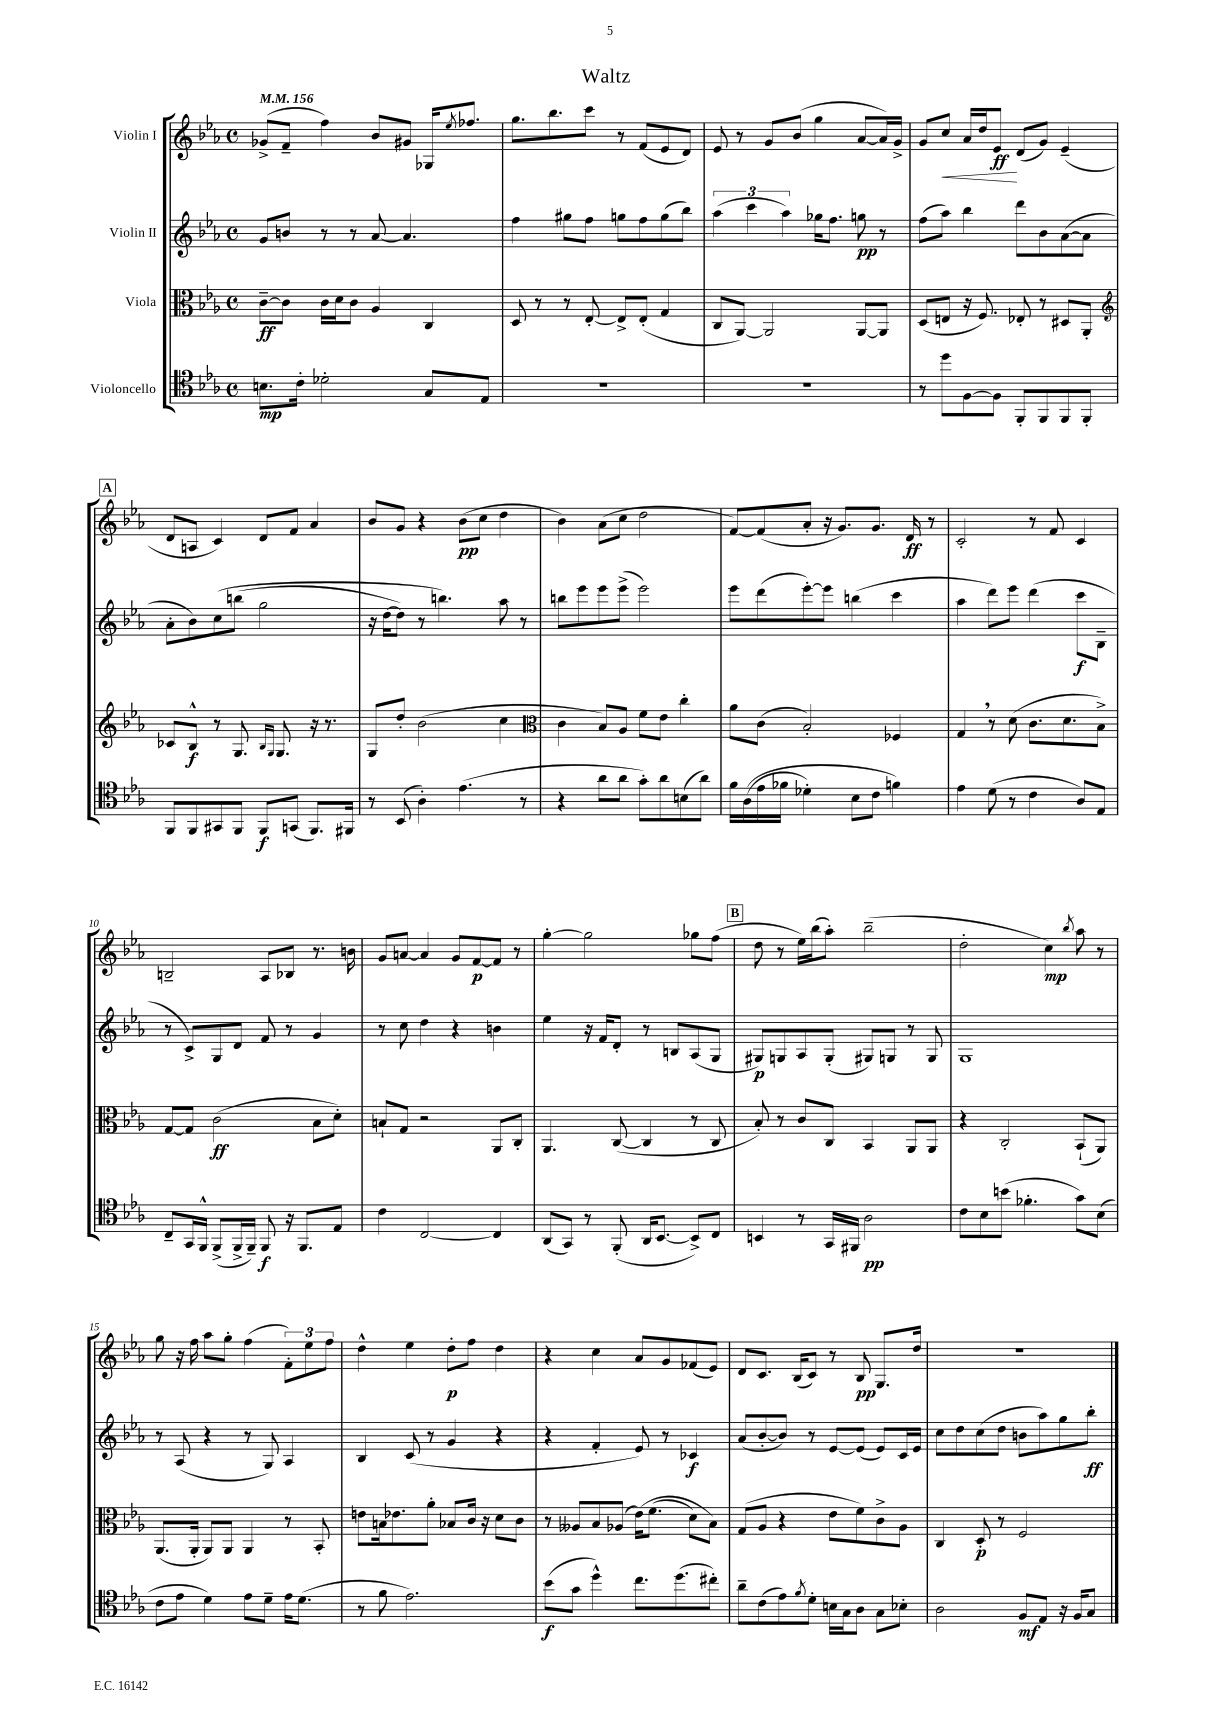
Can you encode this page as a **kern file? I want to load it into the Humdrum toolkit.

**kern	**dynam	**kern	**dynam	**kern	**dynam	**kern	**dynam
*part4	*part4	*part3	*part3	*part2	*part2	*part1	*part1
*staff4	*staff4	*staff3	*staff3	*staff2	*staff2	*staff1	*staff1
*I"Violoncello	*	*I"Viola	*	*I"Violin II	*	*I"Violin I	*
*clefC4	*	*clefC3	*	*clefG2	*	*clefG2	*
*k[b-e-a-]	*	*k[b-e-a-]	*	*k[b-e-a-]	*	*k[b-e-a-]	*
*M4/4	*	*M4/4	*	*M4/4	*	*M4/4	*
*met(c)	*	*met(c)	*	*met(c)	*	*met(c)	*
*MM156	*	*MM156	*	*MM156	*	*MM156	*
=1	=1	=1	=1	=1	=1	=1	=1
8.Bn\L	mp	[8c~\L	ff	8g/L	.	(8g-X^/L	.
.	.	8c\J]	.	8bn/J	.	8f~/J	.
16c'\Jk	.	.	.	.	.	.	.
2d-X'\	.	16c\LL	.	8r	.	4ff\)	.
.	.	16d\J	.	.	.	.	.
.	.	8c\J	.	8r	.	.	.
.	.	4A-/	.	[8a-/	.	8b-/L	.
.	.	.	.	4.a-/]	.	8g#X/J	.
8G/L	.	4C/	.	.	.	16G-X/KL	.
.	.	.	.	.	.	8qee-/	.
.	.	.	.	.	.	8.ff-X/J	.
8E-/J	.	.	.	.	.	.	.
=2	=2	=2	=2	=2	=2	=2	=2
1r	.	8D/	.	4ff\	.	8.gg\L	.
.	.	8r	.	.	.	.	.
.	.	.	.	.	.	8.bb-\	.
.	.	8r	.	8gg#X\L	.	.	.
.	.	[8E-'/	.	8ff\J	.	8ccc\J	.
.	.	8E-^/L]	.	8ggn\L	.	8r	.
.	.	(8E-'/J	.	8ff\	.	(8f/L	.
.	.	4G/	.	(8gg\	.	8e-/	.
.	.	.	.	8bb-\J)	.	8d/J)	.
=3	=3	=3	=3	=3	=3	=3	=3
1r	.	8C/L	.	(6aa-\	.	8e-/	.
.	.	[8AA-/J)	.	.	.	8r	.
.	.	.	.	6ccc\	.	.	.
.	.	2AA-/]	.	.	.	8g/L	.
.	.	.	.	6aa-\)	.	.	.
.	.	.	.	.	.	(8b-/J	.
.	.	.	.	16gg-X\KL	.	4gg\	.
.	.	.	.	8.ff\J	.	.	.
.	.	[8AA-/L	.	8ggn\	pp	[8a-/L	.
.	.	8AA-/J]	.	8r	.	16a-/L])	.
.	.	.	.	.	.	16g^/JJ	.
=4	=4	=4	=4	=4	=4	=4	=4
8r	.	(8D/L	.	(8ff\L	.	8g/L	.
!	!	!	!	!	!	!	!LO:HP:b
8dd\L	.	8En/J	.	8aa-\J)	.	8cc/J	<
[8F\	.	16r	.	4bb-\	.	16a-/LL	.
.	.	8.F/)	.	.	.	16dd/J	.
8F\J]	.	.	.	.	.	8e-/J	ff
8FF'/L	.	8E-X'/	.	8ddd\L	.	(8d/L	[
8FF/	.	8r	.	8b-\	.	8g/J)	.
8FF/	.	8D#X/L	.	([8a-\	.	(4e-~/	.
8FF'/J	.	8AA-'/J	.	8a-\J]	.	.	.
!!LO:LB:g=z
!!LO:REH:place=s1:t=A
=5	=5	=5	=5	=5	=5	=5	=5
*	*	*clefG2	*	*	*	*	*
8FF/L	.	8c-X/L	.	8a-'\L	.	8d/L	.
8FF/	.	8B-^^/J	f	8b-\)	.	8An/J	.
8GG#X/	.	8r	.	(8cc\	.	4c/)	.
8FF/J	.	8.G/	.	(8bbn\J	.	.	.
8FF/L	f	.	.	2gg\	.	8d/L	.
.	.	16qqB-/LL	.	.	.	.	.
.	.	16qqG/JJ	.	.	.	.	.
.	.	8.G/	.	.	.	.	.
(8GGn/J	.	.	.	.	.	8f/J	.
8.FF/L)	.	16r	.	.	.	4a-/	.
.	.	8.r	.	.	.	.	.
16FF#X/Jk	.	.	.	.	.	.	.
=6	=6	=6	=6	=6	=6	=6	=6
8r	.	8G/L	.	16r	.	8b-/L	.
.	.	.	.	[16dd\KL	.	.	.
(8BB-/	.	8dd'/J	.	8dd\J])	.	8g/J	.
4A-'\)	.	(2b-\	.	8r	.	4r	.
.	.	.	.	4.bbn\)	.	.	.
(4.e-\	.	.	.	.	.	(8b-\L	pp
.	.	.	.	.	.	8cc\J	.
.	.	4cc\	.	8aa-\	.	4dd\	.
8r	.	.	.	8r	.	.	.
=7	=7	=7	=7	=7	=7	=7	=7
*	*	*clefC3	*	*	*	*	*
4r	.	4c\	.	8bbn\L	.	4b-\)	.
.	.	.	.	8eee-\	.	.	.
8a-\L	.	8B-/L)	.	8eee-\	.	(8a-\L	.
8a-\J	.	8A-/J	.	(8eee-^\J	.	8cc\J	.
8g'\L)	.	8f\L	.	2eee-\)	.	2dd\	.
8a-\	.	8e-\J	.	.	.	.	.
(8Bn\	.	4cc'\	.	.	.	.	.
8a-\J)	.	.	.	.	.	.	.
=8	=8	=8	=8	=8	=8	=8	=8
16f\LL	.	8a-\L	.	8eee-\L	.	[8f/L)	.
((16A-\	.	.	.	.	.	.	.
16e-\	.	(8c\J	.	(8ddd\	.	(8f/]	.
16f-X\JJ	.	.	.	.	.	.	.
4d-X'\)	.	2B-'/)	.	[8eee-'\)	.	8a-'/J	.
.	.	.	.	8eee-\J]	.	16r	.
.	.	.	.	.	.	8.g/L)	.
8B-\L	.	.	.	(4bbn\	.	.	.
8c\J	.	.	.	.	.	8.g/J	.
4fn\)	.	4F-X/	.	4ccc\	.	.	.
.	.	.	.	.	.	16d/	ff
.	.	.	.	.	.	8r	.
=9	=9	=9	=9	=9	=9	=9	=9
4e-\	.	4G,/	.	4aa-\	.	2c'/	.
(8d\	.	8r	.	8ddd\L)	.	.	.
8r	.	(8d\	.	8eee-\J	.	.	.
4c\	.	8.c\L	.	(4ddd\	.	8r	.
.	.	.	.	.	.	8f/	.
.	.	8.d\	.	.	.	.	.
8A-/L)	.	.	.	8ccc\L	f	4c/	.
8E-/J	.	8B-^\J)	.	8B-~\J	.	.	.
!!LO:LB:g=z
=10	=10	=10	=10	=10	=10	=10	=10
8C~/L	.	[8G/L	.	8r	.	2Bn~/	.
16GG/L	.	8G/J]	.	8c^/L)	.	.	.
16FF^^/JJ	.	.	.	.	.	.	.
(8FF^/L	.	(2c\	ff	8G/	.	.	.
16FF^/L	.	.	.	8d/J	.	.	.
16FF~/JJ)	.	.	.	.	.	.	.
8FF/	f	.	.	8f/	.	8A-/L	.
16r	.	.	.	8r	.	8B-X/J	.
8.FF/L	.	.	.	.	.	.	.
.	.	8B-\L	.	4g/	.	8.r	.
8E-/J	.	8d'\J)	.	.	.	.	.
.	.	.	.	.	.	16bn\	.
=11	=11	=11	=11	=11	=11	=11	=11
4c\	.	8Bn`/L	.	8r	.	8g/L	.
.	.	8G/J	.	8cc\	.	[8an/J	.
[2C/	.	2r	.	4dd\	.	4a/]	.
.	.	.	.	4r	.	8g/L	.
.	.	.	.	.	.	[8f/	p
4C/]	.	8AA-/L	.	4bn\	.	8f/J]	.
.	.	8C'/J	.	.	.	8r	.
=12	=12	=12	=12	=12	=12	=12	=12
(8AA-/L	.	4.AA-/	.	4ee-\	.	[4gg'\	.
8GG/J)	.	.	.	.	.	.	.
8r	.	.	.	16r	.	2gg\]	.
.	.	.	.	16f/KL	.	.	.
(8FF'/	.	([8C/	.	8d'/J	.	.	.
16AA-/KL	.	4C/]	.	8r	.	.	.
[8.BB-/J	.	.	.	.	.	.	.
.	.	.	.	8Bn/L	.	.	.
8BB-^/L])	.	8r	.	(8A-/	.	8gg-X\L	.
8C/J	.	8C/	.	8G/J	.	(8ff\J	.
!!LO:REH:place=s1:t=B
=13	=13	=13	=13	=13	=13	=13	=13
4BBn/	.	8B-'/)	.	8G#X/L)	p	8dd\	.
.	.	8r	.	8Gn/	.	8r	.
8r	.	8c/L	.	8A-/	.	16ee-\LL)	.
.	.	.	.	.	.	(16bb-\J	.
16GG/LL	.	8C/J	.	(8G'/J	.	8aa-'\J)	.
16FF#X/JJ	.	.	.	.	.	.	.
2A-\	pp	4BB-/	.	8G#X/L)	.	(2bb-~\	.
.	.	.	.	8Gn/J	.	.	.
.	.	8AA-/L	.	8r	.	.	.
.	.	8AA-/J	.	8G/	.	.	.
=14	=14	=14	=14	=14	=14	=14	=14
8c\L	.	4r	.	1G	.	2dd'\	.
8B-\	.	.	.	.	.	.	.
(8bn\J	.	2C'/	.	.	.	.	.
4.f-X'\	.	.	.	.	.	.	.
.	.	.	.	.	.	4cc\)	mp
.	.	.	.	.	.	8qbb-/	.
8g\L)	.	(8BB-`/L	.	.	.	8aa-\	.
(8B-\J	.	8AA-/J)	.	.	.	8r	.
!!LO:LB:g=z
=15	=15	=15	=15	=15	=15	=15	=15
8c\L	.	(8.AA-/L	.	8r	.	8gg\	.
8e-\J	.	.	.	(8A-/	.	16r	.
.	.	16AA-'/Jk	.	.	.	16ff\	.
4d\)	.	8AA-/L)	.	4r	.	8aa-\L	.
.	.	8AA-/J	.	.	.	8gg'\J	.
8e-\L	.	4AA-/	.	8r	.	(4ff\	.
8d~\J	.	.	.	8G/)	.	.	.
16e-\KL	.	8r	.	4A-/	.	12f'\L)	.
(8.d\J	.	.	.	.	.	.	.
.	.	.	.	.	.	12ee-\	.
.	.	8BB-'/	.	.	.	.	.
.	.	.	.	.	.	12ff\J	.
=16	=16	=16	=16	=16	=16	=16	=16
8r	.	8en\L	.	4B-/	.	4dd^^\	.
8f\	.	16Bn\k	.	.	.	.	.
.	.	8.e-X\	.	.	.	.	.
2.e-\)	.	.	.	(8c/	.	4ee-\	.
.	.	8a-'\J	.	8r	.	.	.
.	.	8B-X/L	.	4g/	.	8dd'\L	p
.	.	16c/Jk	.	.	.	8ff\J	.
.	.	16r	.	.	.	.	.
.	.	8d\L	.	4r	.	4dd\	.
.	.	8c\J	.	.	.	.	.
=17	=17	=17	=17	=17	=17	=17	=17
(8b-\L	f	8r	.	4r	.	4r	.
8g\J	.	8A--X/L	.	.	.	.	.
4dd^^\)	.	8B-/	.	4f'/	.	4cc\	.
.	.	(8A-X/J	.	.	.	.	.
8.cc\L	.	(16e-\KL)	.	8e-/)	.	8a-/L	.
.	.	(8.f\J	.	.	.	.	.
.	.	.	.	8r	.	8g/	.
(8.dd\	.	.	.	.	.	.	.
.	.	8d\L)	.	4c-X/	f	(8f-X/	.
8cc#X'\J)	.	8B-\J)	.	.	.	8e-/J)	.
=18	=18	=18	=18	=18	=18	=18	=18
8a-~\L	.	(8G/L	.	(8a-/L	.	8d/L	.
(8c\	.	8A-/J	.	[8b-'/	.	8.c/J	.
8e-\)	.	4r	.	8b-/J])	.	.	.
.	.	.	.	.	.	(16B-/KL	.
8qf/	.	.	.	.	.	.	.
8d'\J	.	.	.	8r	.	8c/J)	.
16Bn\LL	.	8e-\L	.	[8e-/L	.	8r	.
16G\J	.	.	.	.	.	.	.
8A-\J	.	8f\)	.	(8e-/J]	.	8B-/	pp
8G\L	.	8c^\	.	8e-/L)	.	8.G/L	.
8B-X'\J	.	8A-\J	.	16c/L	.	.	.
.	.	.	.	16e-/JJ	.	16dd/Jk	.
=19	=19	=19	=19	=19	=19	=19	=19
2A-\	.	4C/	.	8cc\L	.	1r	.
.	.	.	.	8dd\	.	.	.
.	.	8D'/	p	(8cc\	.	.	.
.	.	8r	.	8dd\J	.	.	.
8F/L	mf	2F/	.	8bn\L	.	.	.
8E-/J	.	.	.	8aa-\)	.	.	.
16r	.	.	.	8gg\	.	.	.
16F/KL	.	.	.	.	.	.	.
8G/J	.	.	.	8bb-'\J	ff	.	.
==	==	==	==	==	==	==	==
*-	*-	*-	*-	*-	*-	*-	*-
